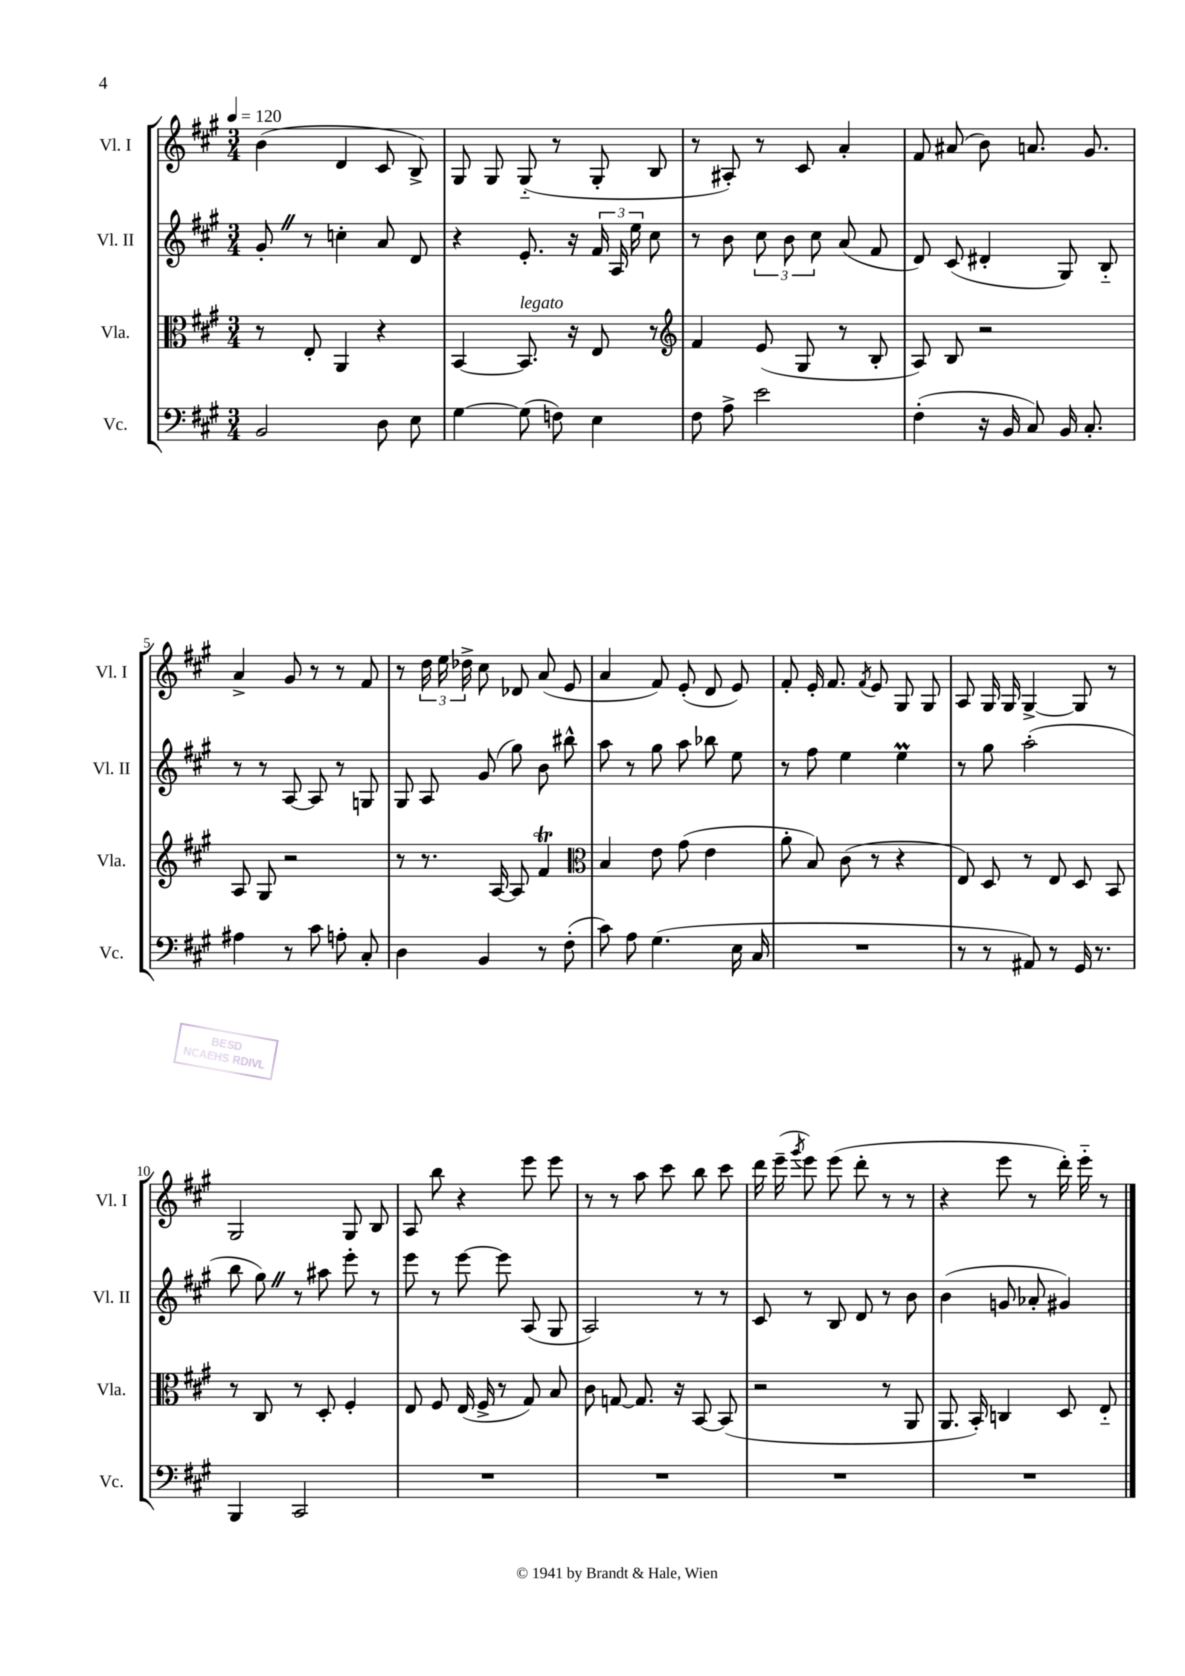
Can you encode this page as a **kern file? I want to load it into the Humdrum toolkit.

**kern	**kern	**kern	**kern
*staff4	*staff3	*staff2	*staff1
*clefF4	*clefC3	*clefG2	*clefG2
*k[f#c#g#]	*k[f#c#g#]	*k[f#c#g#]	*k[f#c#g#]
*M3/4	*M3/4	*M3/4	*M3/4
*MM120	*MM120	*MM120	*MM120
2BB	8r	8g#'	(4b
.	8E'	8r	.
.	4AA	4cc'	4d
8D	4r	8a	8c#
8E	.	8d	8B^)
=	=	=	=
[4G#	[4BB	4r	8G#
.	.	.	8G#
(8G#]	8.BB]	8.e'	(8G#'~
8F)	.	.	8r
.	16r	16r	.
4E	8E	24f#	8G#'
.	.	24A	.
.	.	24ee	.
.	8r	8cc#	8B
=	=	=	=
*	*clefG2	*	*
8F#	4f#	8r	8r
8A^	.	8b	8A#')
2e	(8e	12cc#	8r
.	.	12b	.
.	8G#	.	8c#
.	.	12cc#	.
.	8r	(8a	4a'
.	8B'	8f#	.
=	=	=	=
(4F#'	8A)	8d)	8f#
.	8B	(8c#	(8a#
16r	2r	4d#'	8b)
16BB	.	.	.
8C#)	.	.	8.a
16BB	.	8G#)	.
8.C#'	.	.	8.g#
.	.	8B'~	.
=	=	=	=
4A#	8A	8r	4a^
.	8G#	8r	.
8r	2r	[8A	8g#
8c#	.	8A]	8r
8A'	.	8r	8r
8C#'	.	8G	8f#
=	=	=	=
4D	8r	8G#	8r
.	8.r	8A	24dd
.	.	.	24ee
.	.	.	24dd-^
4BB	.	(8g#	8cc#
.	[16A	.	.
.	8A]	8gg#)	8d-
8r	4f#	8b	(8a
(8F#'	.	8bb#^^	8e
=	=	=	=
*	*clefC3	*	*
8c#)	4B	8aa	4a
8A	.	8r	.
(4.G#	8e	8gg#	8f#)
.	(8g#	8aa	(8e'
.	4e	8bb-	8d
16E	.	8ee	8e)
16C#	.	.	.
=	=	=	=
2.r	8a'	8r	8f#'
.	8B)	8ff#	16e'
.	.	.	8.f#
.	(8c#	4ee	.
.	.	.	8qf#
.	8r	.	8e
.	4r	4ee	8G#
.	.	.	8G#
=	=	=	=
8r	8E)	8r	8A
8r	8D	8gg#	16G#
.	.	.	16G#
8AA#)	8r	(2aa'	[4G#^
8r	8E	.	.
16GG#	8D	.	8G#]
8.r	.	.	.
.	8BB	.	8r
=	=	=	=
4BBB	8r	8bb	2G#
.	8C#	8gg#)	.
2CC#	8r	8r	.
.	8D'	8aa#	.
.	4F#'	8eee'	8G#
.	.	8r	8B
=	=	=	=
2.r	8E	8eee	8A
.	8F#	8r	8bb
.	(16E	[8eee	4r
.	16F#^	.	.
.	8r	8eee]	.
.	8G#)	(8A	8eee
.	8B	8G#	8eee
=	=	=	=
2.r	8c#	2A)	8r
.	[8G	.	8r
.	8.G]	.	8aa
.	.	.	8ccc#
.	16r	.	.
.	[8BB	8r	8bb
.	(8BB]	8r	8ccc#
=	=	=	=
2.r	2r	8c#	16ddd
.	.	.	(16eee~
.	.	.	8qggg#
.	.	8r	8eee)
.	.	8B	(8eee
.	.	8d	8ddd'
.	8r	8r	8r
.	8AA	8b	8r
=	=	=	=
2.r	8.AA	(4b	4r
.	16BB')	.	.
.	4C	8g	8eee
.	.	8a-'	8r
.	8D	4g#)	16ddd')
.	.	.	16eee'~
.	8E'~	.	8r
==	==	==	==
*-	*-	*-	*-
